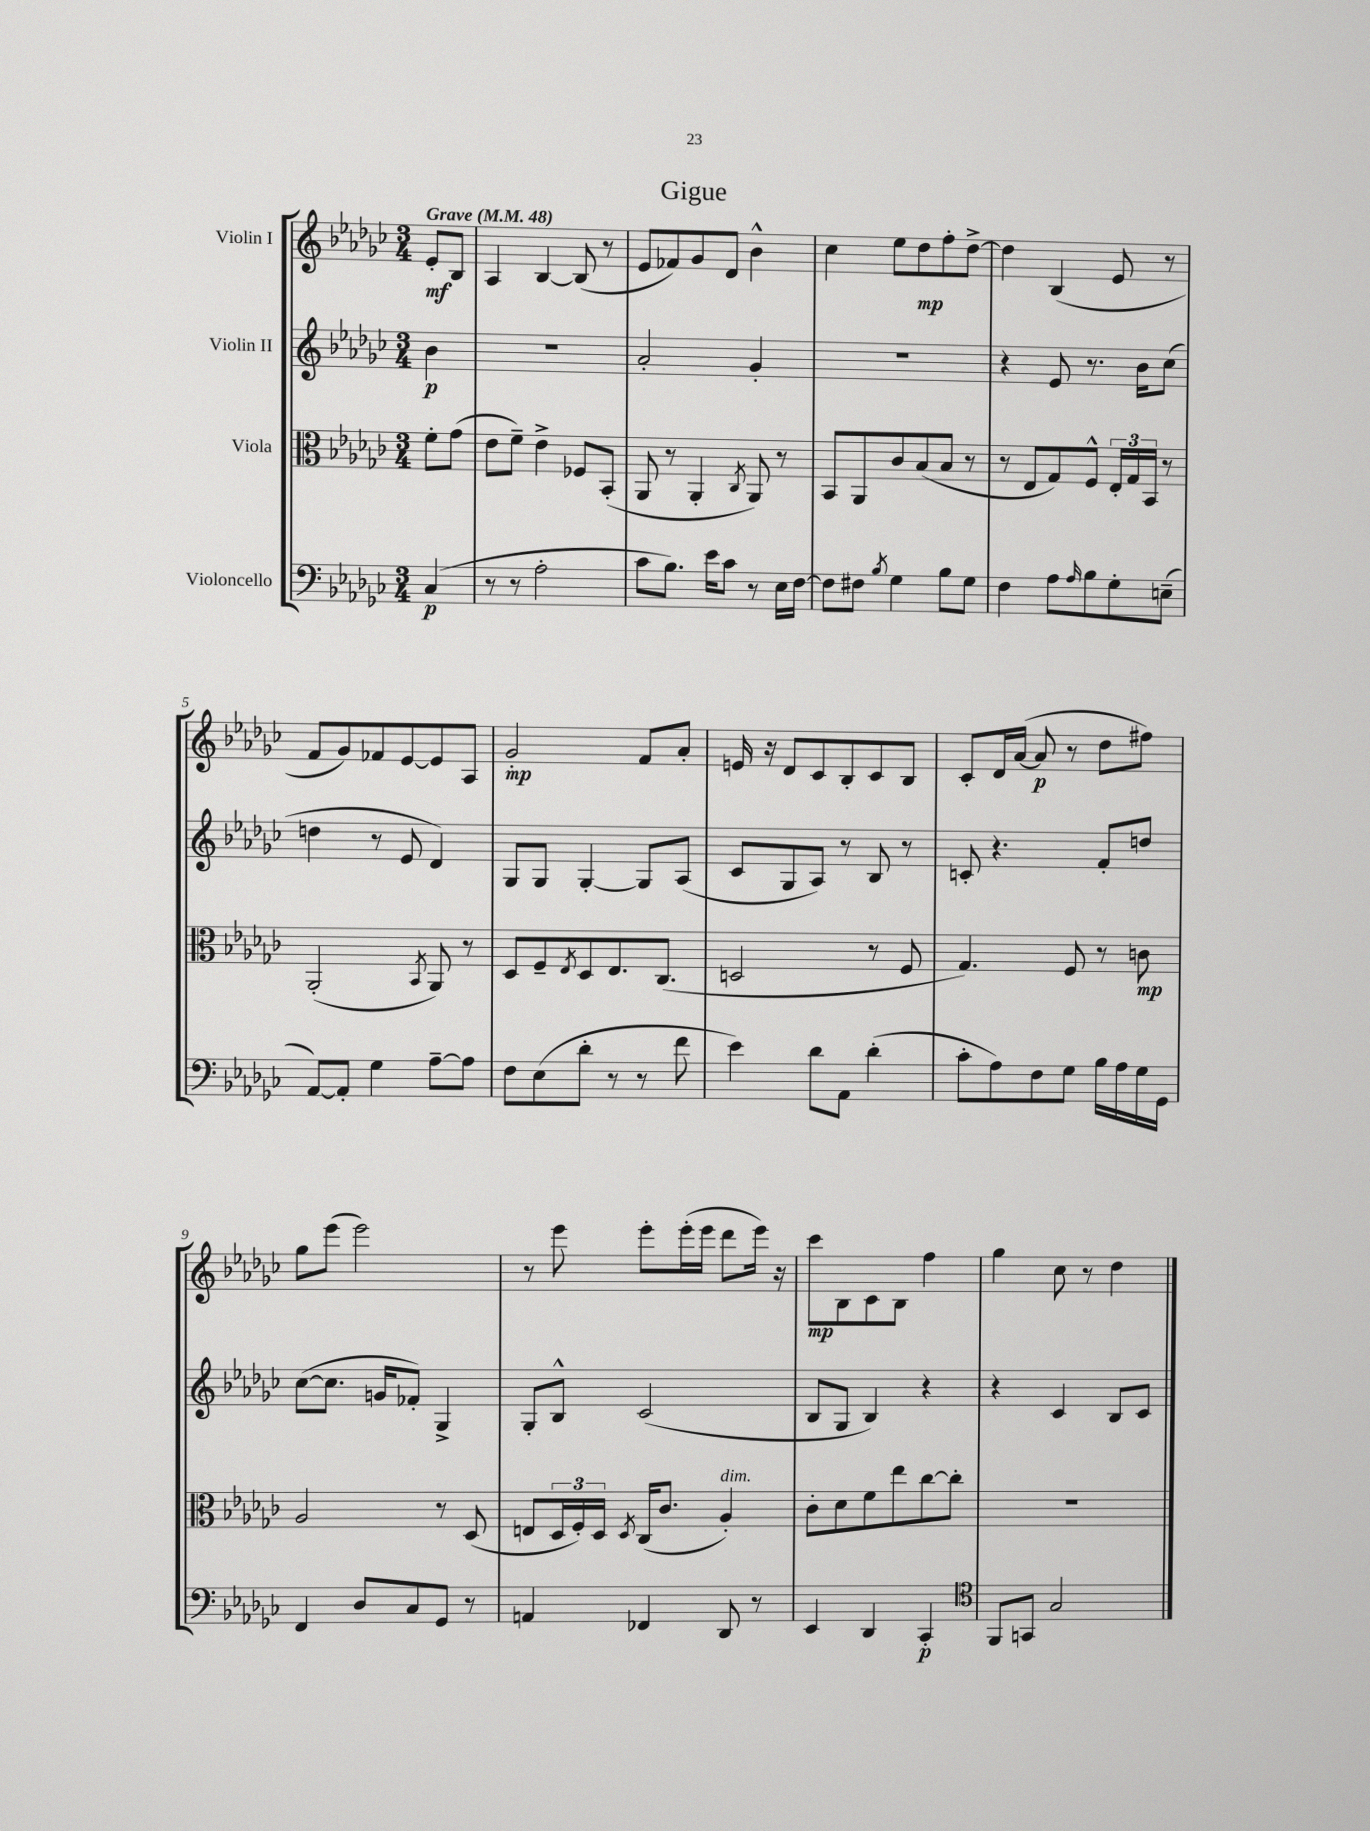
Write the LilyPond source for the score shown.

\header { title = "Gigue" }
<<
\new StaffGroup <<
\new Staff = "s0" \with { instrumentName = "Violin I" } {
    \clef treble \key ges \major \numericTimeSignature \time 3/4 \partial 4 \tempo "Grave" 4 = 48
    ees'8-.\mf bes8 |
    aes4 bes4~ bes8( r8 |
    ees'8 fes'8) ges'8 des'8 bes'4-^ |
    ces''4 ees''8 des''8\mp f''8-. des''8~-> |
    des''4 bes4( ees'8 r8 |
    f'8 ges'8) fes'8 ees'8~ ees'8 aes8 |
    ges'2-.\mp f'8 aes'8-. |
    e'16 r16 des'8 ces'8 bes8-. ces'8 bes8 |
    ces'8-. des'16 aes'16~( aes'8\p r8 des''8 fis''8) |
    ges''8 ees'''8( ees'''2) |
    r8 ees'''8 ees'''8-. ees'''16-.( ees'''16 des'''8 ees'''16) r16 |
    ces'''8\mp bes8 ces'8 bes8 f''4 |
    ges''4 ces''8 r8 des''4 \bar "|." |
}
\new Staff = "s1" \with { instrumentName = "Violin II" } {
    \clef treble \key ges \major \numericTimeSignature \time 3/4 \partial 4
    bes'4\p |
    R2. |
    aes'2-. ges'4-. |
    R2. |
    r4 ees'8 r8. bes'16 ces''8( |
    d''4 r8 ees'8 des'4) |
    ges8 ges8 ges4~-. ges8 aes8( |
    ces'8 ges8 aes8) r8 bes8 r8 |
    c'8-. r4. f'8-. d''8 |
    ces''8~( ces''8. g'16 fes'8-.) ges4-> |
    ges8-. bes8-^ ces'2( |
    bes8 ges8 bes4) r4 |
    r4 ces'4 bes8 ces'8 \bar "|." |
}
\new Staff = "s2" \with { instrumentName = "Viola" } {
    \clef alto \key ges \major \numericTimeSignature \time 3/4 \partial 4
    f'8-. ges'8( |
    ees'8 f'8--) ees'4-> fes8 bes,8-.( |
    aes,8 r8 aes,4-. \acciaccatura { ces8 } aes,8) r8 |
    bes,8 aes,8 ces'8 bes8( bes8 r8 |
    r8 ees8 ges8) f8-^ \tuplet 3/2 { ees16-. ges16 bes,16 } r8 |
    aes,2-.( \acciaccatura { bes,8 } aes,8) r8 |
    des8 f8-- \acciaccatura { ees8 } des8 ees8. ces8.( |
    d2 r8 f8 |
    ges4.) f8 r8 c'8\mp |
    aes2 r8 des8( |
    e8 \tuplet 3/2 { des16 f16-.) des16 } \acciaccatura { des8 } ces16( ces'8. aes4-.^\markup { \italic "dim." }) |
    ces'8-. des'8 f'8 ees''8 ces''8~ ces''8-. |
    R2. \bar "|." |
}
\new Staff = "s3" \with { instrumentName = "Violoncello" } {
    \clef bass \key ges \major \numericTimeSignature \time 3/4 \partial 4
    ces4\p( |
    r8 r8 aes2-. |
    ces'8 bes8.) ees'16 ces'8 r8 ees16 f16~ |
    f8 fis8 \acciaccatura { bes8 } ges4 bes8 ges8 |
    f4 aes8 \grace { aes16 } bes8 ges8-. e8--( |
    aes,8~) aes,8-. ges4 aes8~-- aes8 |
    f8 ees8( des'8-. r8 r8 f'8 |
    ees'4) des'8 aes,8 des'4-.( |
    ces'8-. aes8) f8 ges8 bes16 aes16 ges16 ges,16 |
    f,4 des8 ces8 ges,8 r8 |
    a,4 fes,4 des,8 r8 |
    ees,4 des,4 ces,4-.\p |
    \clef tenor f,8 g,8 ges2 \bar "|." |
}
>>
>>
